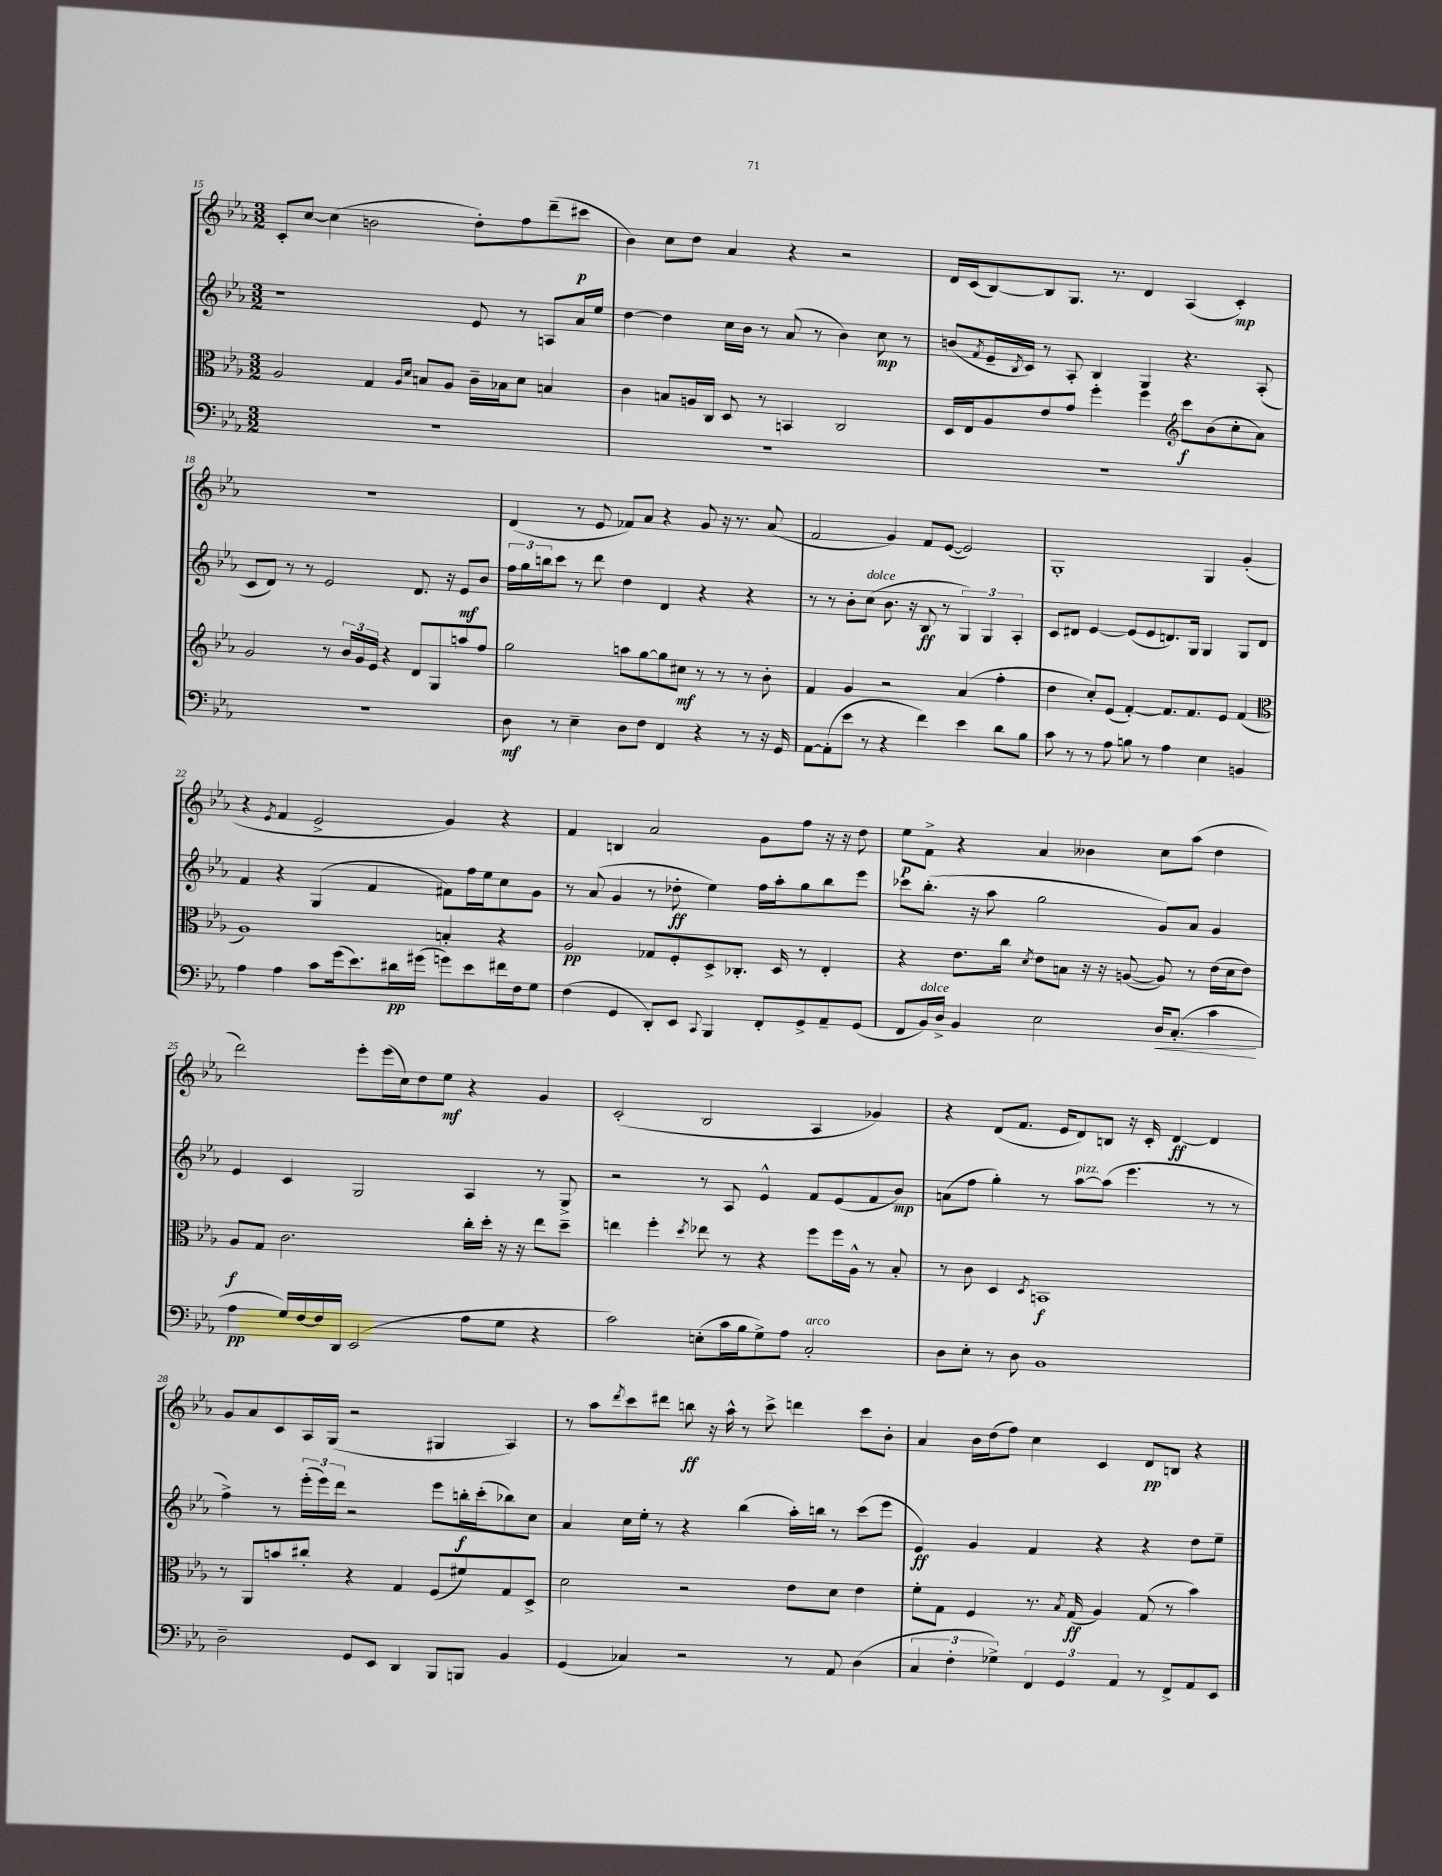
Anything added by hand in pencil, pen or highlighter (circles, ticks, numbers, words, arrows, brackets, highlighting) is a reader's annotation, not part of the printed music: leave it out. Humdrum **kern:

**kern	**kern	**kern	**kern
*staff4	*staff3	*staff2	*staff1
*clefF4	*clefC3	*clefG2	*clefG2
*k[b-e-a-]	*k[b-e-a-]	*k[b-e-a-]	*k[b-e-a-]
*M3/2	*M3/2	*M3/2	*M3/2
1.r	2A-	1r	8c'
.	.	.	[8cc
.	.	.	(4cc]
.	4G	.	2b
.	16qqA-	.	.
.	16qqd	.	.
.	8B	.	.
.	8A-	.	.
.	16c~	8e-	8dd')
.	16B-	.	.
.	8d	8r	8ff
.	4B	8A	(8ddd~
.	.	16a-	8ccc#
.	.	16ee-	.
=	=	=	=
1.r	4c	[4dd	4b-)
.	8B	4dd]	8cc
.	16A	.	8dd
.	16C	.	.
.	8D	16cc	4a-
.	.	16b-	.
.	8r	8r	.
.	4BB	(8a-	4r
.	.	8r	.
.	2C	4b-)	2r
.	.	8cc	.
.	.	8r	.
=	=	=	=
1.r	16D	(8b	16d
.	16E-	.	(16c
.	.	8qf	.
.	8A-	16e-~	[8B-)
.	.	8qB-	.
.	.	16c)	.
.	8e-	8r	8B-]
.	8g	8A-'	8.G
.	4ff'	4B-	.
.	.	.	8.r
.	4ff	4G	4d
*	*clefG2	*	*
.	8ccc	4.r	(4A-
.	(8b-	.	.
.	8cc'	.	4c')
.	8a-)	(8A-'	.
=	=	=	=
1.r	2g	8c	1.r
.	.	8d)	.
.	.	8r	.
.	.	8r	.
.	8r	2e-	.
.	24b-	.	.
.	24g	.	.
.	24e-	.	.
.	4r	.	.
.	8d	8.d	.
.	8G	.	.
.	.	16r	.
.	8aa	8e-	.
.	8ff	8b-	.
=	=	=	=
8D	2gg	24ff	(4d
.	.	24gg	.
.	.	24bb	.
8r	.	8ccc	.
4E-~	.	8r	8r
.	.	8ddd	8e-
8D	8aa	4dd	8f-)
8F	[8gg	.	8a-
4FF	8gg]	4d	4r
.	8cc#	.	.
4r	8r	4r	8g
.	8r	.	16r
.	.	.	8.r
8r	8r	4r	.
16r	8b-'	.	(8a-
16GG	.	.	.
=	=	=	=
[8AA-	4f	8r	2f
(8AA-']	.	8r	.
8e-	4g	8b-'	.
8r	.	(8cc	.
4r	2r	8.b-	4g)
.	.	16r	.
4f)	.	8B-	8f
.	.	8r	([8e-
4e-	(4a-	6G)	2e-])
.	.	6G	.
8d	4ff'	.	.
.	.	6A-'	.
8B-	.	.	.
=	=	=	=
8c	4dd	8c	1G'
8r	.	8d#	.
8r	8cc')	[4e-	.
8A-	(8e-	.	.
8B	[4f')	(8e-]	.
8r	.	8e-	.
4A-	8.f]	8.d)	.
.	8.f	16G	.
4E-	.	4G	4G
.	8e-	.	.
4BB	(4f	8G	(4g'
.	.	8d	.
=	=	=	=
*	*clefC3	*	*
4A-	1A-)	4f	4r
.	.	.	8qe-
4A-	.	4r	4f
8c	.	(4G	2e-^
(16g	.	.	.
8.e-)	.	.	.
.	.	4f	.
16d#	.	.	.
(16g#	.	.	.
8g)	4B'	8f#)	4g)
8e-	.	16ff	.
.	.	16ee-	.
16f#	4r	8cc	4r
16F	.	.	.
8G	.	8g	.
=	=	=	=
(4F	2A-	8r	4f
.	.	(8a-	.
4GG	.	4g	4B
8DD')	8G-	8r	2a-
8EE-	8F'	8dd-'	.
8qqCC	.	.	.
4BBB-	8D^	4ee-)	.
.	8.C-'	.	.
8FF'	.	16ff	8g
.	16D	16aa-'	.
8GG^	8r	8gg	8ff
8AA-~	4E-'	8bb-	16r
.	.	.	16r
(8GG	.	8eee-	8dd
=	=	=	=
8FF	4r	8ccc-	8ee-
16BB-)	.	(8.bb-'	8f^
16D^	.	.	.
4BB-	8.e-	.	4r
.	.	16r	.
.	.	8aa-	.
.	16cc	.	.
.	8qd	.	.
2E-	8e-	2gg	4a-
.	8B	.	.
.	16r	.	4b--
.	16r	.	.
.	([8A	.	.
16D	8A])	8g)	8cc
(8.C'	.	.	.
.	8r	8a-	(8aa-
4c	(16e-	4g	4dd
.	16d	.	.
.	8e-)	.	.
=	=	=	=
4A-	8A-	4e-	2ddd)
.	8G	.	.
16G)	2.c	4c	.
[16F	.	.	.
16F]	.	.	.
16DD	.	.	.
(2EE-	.	2G	8eee-'
.	.	.	(16eee-
.	.	.	16cc)
.	.	.	8dd
.	.	.	8ee-
8A-	16cc'	4A-	4r
.	16dd'	.	.
8G	16r	.	.
.	16r	.	.
4r	8ee-	8r	4g
.	8dd~	8G^	.
=	=	=	=
2c)	4ee	2r	(2c'
.	4ff'	.	.
.	8qdd	.	.
(8E'	8ee-	8r	2B-
16c	8r	8A-	.
16B-	.	.	.
8G^)	4r	4e-^^	.
8A-	.	.	.
2C'	8ff	8f	4A-
.	16ff	(8e-	.
.	16A-^^	.	.
.	8r	8f	4g-)
.	8B-'	8b-)	.
=	=	=	=
8D	8r	(8a	4r
8E-'	8c	8ff	.
8r	4D	4gg')	(8d
8D	.	.	8.f
.	8qD	.	.
1BB-	1BB	8r	.
.	.	.	16e-
.	.	[8aa-	8d)
.	.	(8aa-]	8B
.	.	4.eee-	16r
.	.	.	16c'
.	.	.	[4d
.	.	8r	4d]
.	.	8r	.
=	=	=	=
2D~	8r	4ff^)	8g
.	8AA-	.	8a-
.	8b	8r	8c
.	8cc#'	(24eee-'	16A-
.	.	24eee-)	.
.	.	.	(16G
.	.	24ddd	.
8GG	4r	2r	2r
8EE-	.	.	.
4DD	4G	.	.
8BBB-	(8F	8eee-	4G#
8BBB	8f#)	16bb'	.
.	.	(16ccc'	.
4BB-	8G	8bb-)	4A-)
.	8D^	8cc	.
=	=	=	=
(4GG	2d	4a-	8r
.	.	.	8aa-
.	.	.	8qddd
4C-)	.	16cc	8ccc
.	.	16ee-'	.
.	.	8r	8ddd#
2r	2r	4r	8bb
.	.	.	16r
.	.	.	16aa-^^
.	.	(4bb-	8r
.	.	.	8ccc^
8r	8e-	16aa-')	4ddd
.	.	16bb	.
8AA-	8d	8r	.
(4D	4e-	(8ccc	8ccc
.	.	8eee-	8b-'
=	=	=	=
6C	8f'	4e-)	4a-
.	8G	.	.
6F'	.	.	.
.	4F	4g	16b-
.	.	.	(16dd
6G-^)	.	.	.
.	.	.	8ff)
6FF	8.r	4f	4cc
6GG	.	.	.
.	8qB-	.	.
.	(16G	.	.
.	4A-)	4r	4c
6AA-	.	.	.
8r	(8G	4r	8d
8FF^	8r	.	8B
8AA-	4b-)	8dd	4r
8EE-	.	8ee-~	.
==	==	==	==
*-	*-	*-	*-
